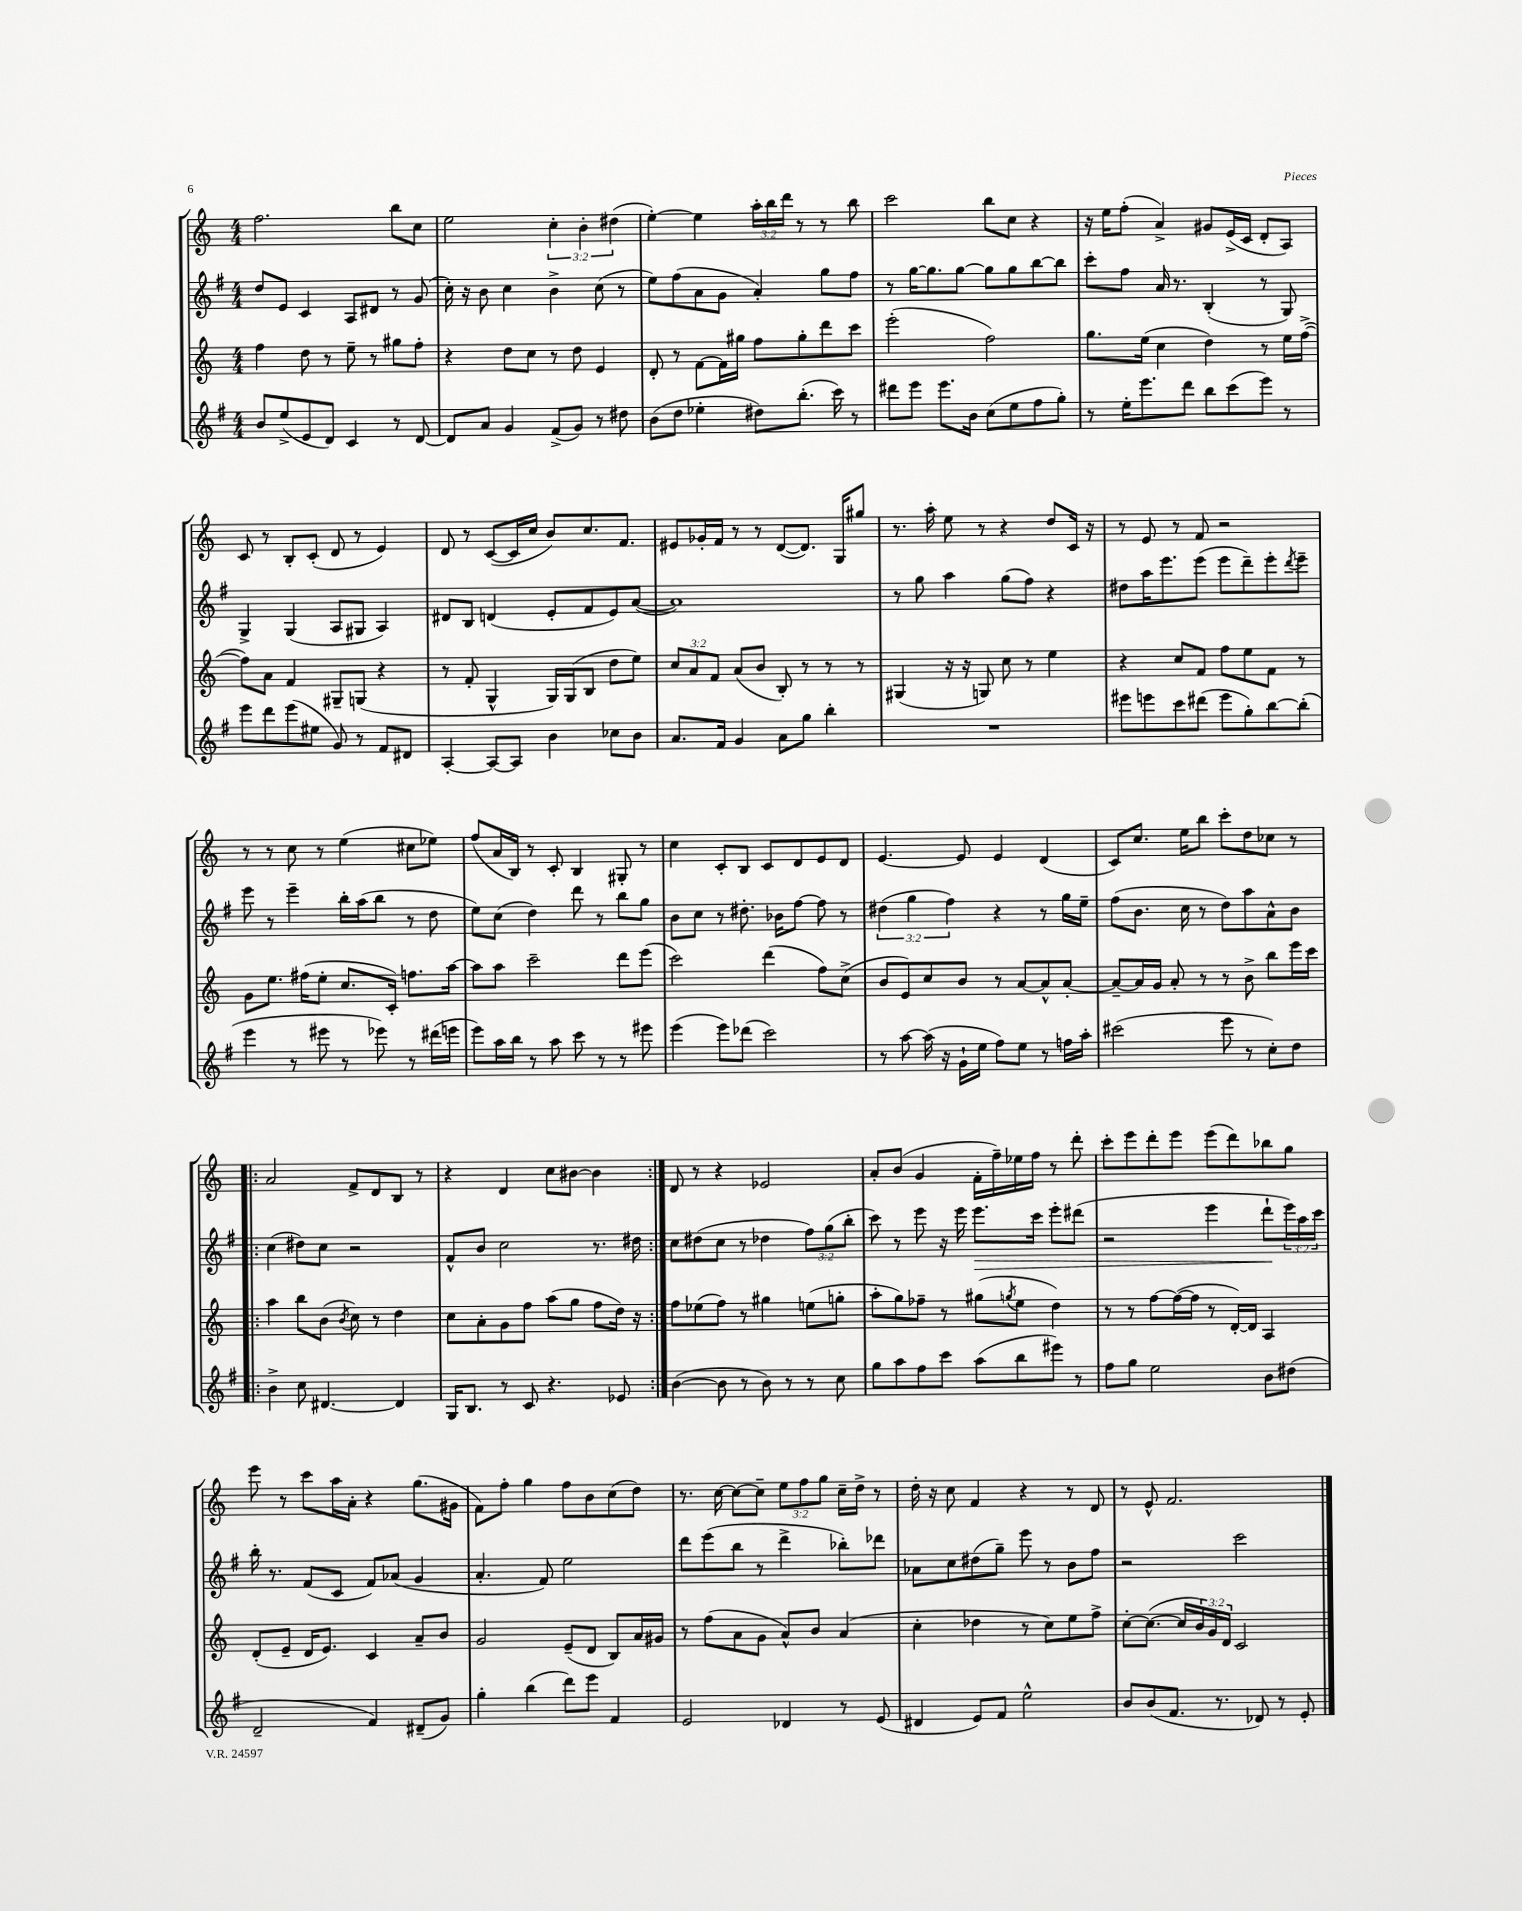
<<
\new StaffGroup <<
\new Staff = "s0" {
    \clef treble \key c \major \numericTimeSignature \time 4/4 \override Staff.TupletNumber.text = #tuplet-number::calc-fraction-text
    f''2. b''8 c''8 |
    e''2 \tuplet 3/2 { c''4-. b'4-. dis''4( } |
    e''4~-.) e''4 \tuplet 3/2 { a''16-. b''16 d'''16 } r8 r8 b''8 |
    c'''2 b''8 c''8 r4 |
    r16 e''16 f''8-.( a'4->) gis'8 e'16->( c'16 d'8-. a8) |
    c'8 r8 b8-. c'8-.( d'8 r8 e'4) |
    d'8 r8 c'8~( c'16 c''16 b'8) c''8. f'8. |
    eis'8 ges'16-. f'16 r8 r8 d'8~( d'8.) g16 gis''8 |
    r8. a''16-. e''8 r8 r4 d''8 c'16 r16 |
    r8 e'8 r8 f'8 r2 |
    r8 r8 c''8 r8 e''4( cis''8 ees''8) |
    f''8( a'16 b16) r8 c'8-. b4 gis8-. r8 |
    c''4 c'8-. b8 c'8 d'8 e'8 d'8 |
    e'4.~ e'8 e'4 d'4( |
    c'8) c''8. e''16 b''8 c'''8-. d''8 ces''8 r8 |
    \repeat volta 2 { a'2 f'8-> d'8 b8 r8 |
    r4 d'4 c''8 bis'8~ bis'4 | }
    d'8 r8 r4 ees'2 |
    a'8-. b'8( g'4 f'16-. f''16--) ees''16 f''16 r8 d'''8-. |
    c'''8-. e'''8 d'''8-. e'''8 e'''8( d'''8) bes''8 g''8 |
    e'''8 r8 c'''8 a''16 a'16-. r4 g''8.( gis'16 |
    f'8) f''8-. g''4 f''8 b'8 c''8( d''8) |
    r8. c''16~ c''8~ c''8-- \tuplet 3/2 { e''8 f''8 g''8 } c''16-- d''16-> r8 |
    d''16-. r16 c''8 f'4 r4 r8 d'8 |
    r8 e'8-^ f'2. \bar "|." |
}
\new Staff = "s1" {
    \clef treble \key g \major \numericTimeSignature \time 4/4 \override Staff.TupletNumber.text = #tuplet-number::calc-fraction-text
    d''8 e'8 c'4 a8 dis'8 r8 g'8( |
    c''16-.) r16 b'8 c''4 b'4-> c''8( r8 |
    e''8) fis''8( a'8 g'8 a'4-.) g''8 fis''8 |
    r8 g''16~ g''8. g''8~ g''8 g''8 b''8~ b''8 |
    c'''8-. fis''8 a'16 r8. b4-.( r8 g8) |
    g4-> g4( a8 gis8 a4) |
    dis'8 b8 d'4( e'8-. fis'8 e'8) a'8~( |
    a'1) |
    r8 g''8 a''4 g''8( fis''8) r4 |
    dis''8 a''16 e'''8. e'''8( e'''8 d'''8--) e'''8-. \acciaccatura { d'''8 } e'''8-- |
    e'''8 r8 e'''4-- b''16-. a''16( b''8 r8 d''8 |
    e''8) c''8( d''4) d'''8 r8 b''8 g''8 |
    b'8 c''8 r8 dis''8.-. bes'16 fis''8~ fis''8 r8 |
    \tuplet 3/2 { dis''4( g''4 fis''4) } r4 r8 g''16 e''16-- |
    fis''8( b'8. c''16 r8 d''8) a''8 a'8-^ b'8 |
    \repeat volta 2 { c''4( dis''8) c''8 r2 |
    fis'8-^ b'8 c''2 r8. dis''16 | }
    c''8 dis''8( c''8 r8 des''4 \tuplet 3/2 { fis''8) g''8( b''8-. } |
    c'''8) r8 e'''8 r16 e'''16 e'''8.\> c'''16 e'''8-. dis'''8( |
    r2 e'''4 d'''8-!\! \tuplet 3/2 { e'''16) a''16 c'''16 } |
    b''16-. r8. fis'8( c'8 fis'8) aes'8( g'4 |
    a'4.-. fis'8) e''2 |
    d'''8 e'''8( b''8 r8 d'''4-> bes''8-.) des'''8 |
    aes'8 c''8 dis''8( g''8--) e'''8 r8 b'8 fis''8 |
    r2 c'''2 \bar "|." |
}
\new Staff = "s2" {
    \clef treble \key c \major \numericTimeSignature \time 4/4 \override Staff.TupletNumber.text = #tuplet-number::calc-fraction-text
    f''4 d''8 r8 e''8-- r8 gis''8 f''8-. |
    r4 d''8 c''8 r8 d''8 e'4 |
    d'8-. r8 f'8~ f'16 gis''16 f''8 gis''8-. d'''8 c'''8 |
    e'''2-.( f''2) |
    g''8. e''16( c''4 d''4) r8 e''16 f''16~->( |
    f''8) a'8 f'4 gis8-- g8( r4 |
    r8 f'8-. g4-^ g16) g16( b8 d''8 e''8) |
    \tuplet 3/2 { c''8 a'8 f'8 } a'8( b'8 b8-.) r8 r8 r8 |
    gis4( r16 r16 g8) c''8 r8 e''4 |
    r4 c''8 f'8 f''8 e''8 f'8 r8 |
    g'8 e''8. fis''16( e''8-. c''8. c'16-.) f''8. a''16~ |
    a''8 a''8 c'''2-- d'''8 e'''8( |
    c'''2) d'''4( f''8) c''8->( |
    b'8 e'8) c''8 b'8 r8 a'8~ a'8-^ a'8~-. |
    a'8~-- a'16 g'16 a'8-. r8 r8 b'8-> b''8 e'''16 c'''16 |
    \repeat volta 2 { a''4 b''8 b'8( \acciaccatura { b'8 } c''8) r8 d''4 |
    c''8 a'8-. g'8 f''8 a''8( g''8 f''8 d''16) r16 | }
    f''8 ees''8( f''8) r8 gis''4 e''8( g''8-. |
    a''8-. g''8) fes''8-- r8 gis''8( \acciaccatura { g''8 } e''8 d''4) |
    r8 r8 f''8~ f''16~( f''16 r8 d'16~-.) d'16 a4 |
    d'8-.( e'8-- d'16 e'8.) c'4 a'8-- b'8 |
    g'2 e'8--( d'8 b8) a'16 gis'16 |
    r8 f''8( a'8 g'8 a'8-^) b'8 a'4( |
    c''4-. des''4 r8 c''8) e''8 f''8-> |
    c''8~-. c''8.~( c''16 \tuplet 3/2 { b'16) g'16 d'16 } c'2 \bar "|." |
}
\new Staff = "s3" {
    \clef treble \key g \major \numericTimeSignature \time 4/4
    b'8 e''8->( e'8 d'8) c'4 r8 d'8~ |
    d'8 a'8 g'4 fis'8->( g'8) r8 dis''8 |
    b'8( d''8 ees''4-. dis''8) b''8.-.( c'''16) r8 |
    dis'''8 e'''8 e'''8. b'16 c''8( e''8 fis''8 g''8-.) |
    r8 e''16-. e'''8. d'''8 b''8 c'''8( e'''8) r8 |
    e'''8 d'''8 e'''8( eis''8 g'8) r8 fis'8 dis'8 |
    a4~-. a8~ a8 b'4 ces''8 b'8 |
    a'8. fis'16 g'4 a'8 g''8 b''4-. |
    R1 |
    eis'''8 e'''8 c'''8 dis'''8( e'''8 g''8-.) b''8~ b''8-.( |
    e'''4 r8 eis'''8 r8 ees'''8) r8 dis'''16( e'''16 |
    e'''8) a''16 b''16 r8 a''8 c'''8 r8 r8 eis'''8 |
    e'''4( e'''8) des'''8( c'''2) |
    r8 a''8~ a''16( r16 g'16-! e''16 fis''8) e''8 r8 f''16 a''16-. |
    cis'''2( e'''8 r8 c''8-.) d''8 |
    \repeat volta 2 { b'4-> c''8 dis'4.~ dis'4 |
    g16 b8. r8 c'8 r4. ees'8 | }
    b'4~( b'8 r8 b'8) r8 r8 c''8 |
    g''8 a''8 fis''8 c'''8 a''8( b''8 eis'''8) r8 |
    fis''8 g''8 e''2 b'8 dis''8( |
    d'2-- fis'4) dis'8--( g'8) |
    g''4-. b''4( d'''8) e'''8 fis'4 |
    e'2 des'4 r8 e'8( |
    dis'4 e'8) fis'8 e''2-^ |
    b'8 b'8( fis'8. r8. des'8) r8 e'8-. \bar "|." |
}
>>
>>
\layout { \context { \Score \remove "Bar_number_engraver" } }
